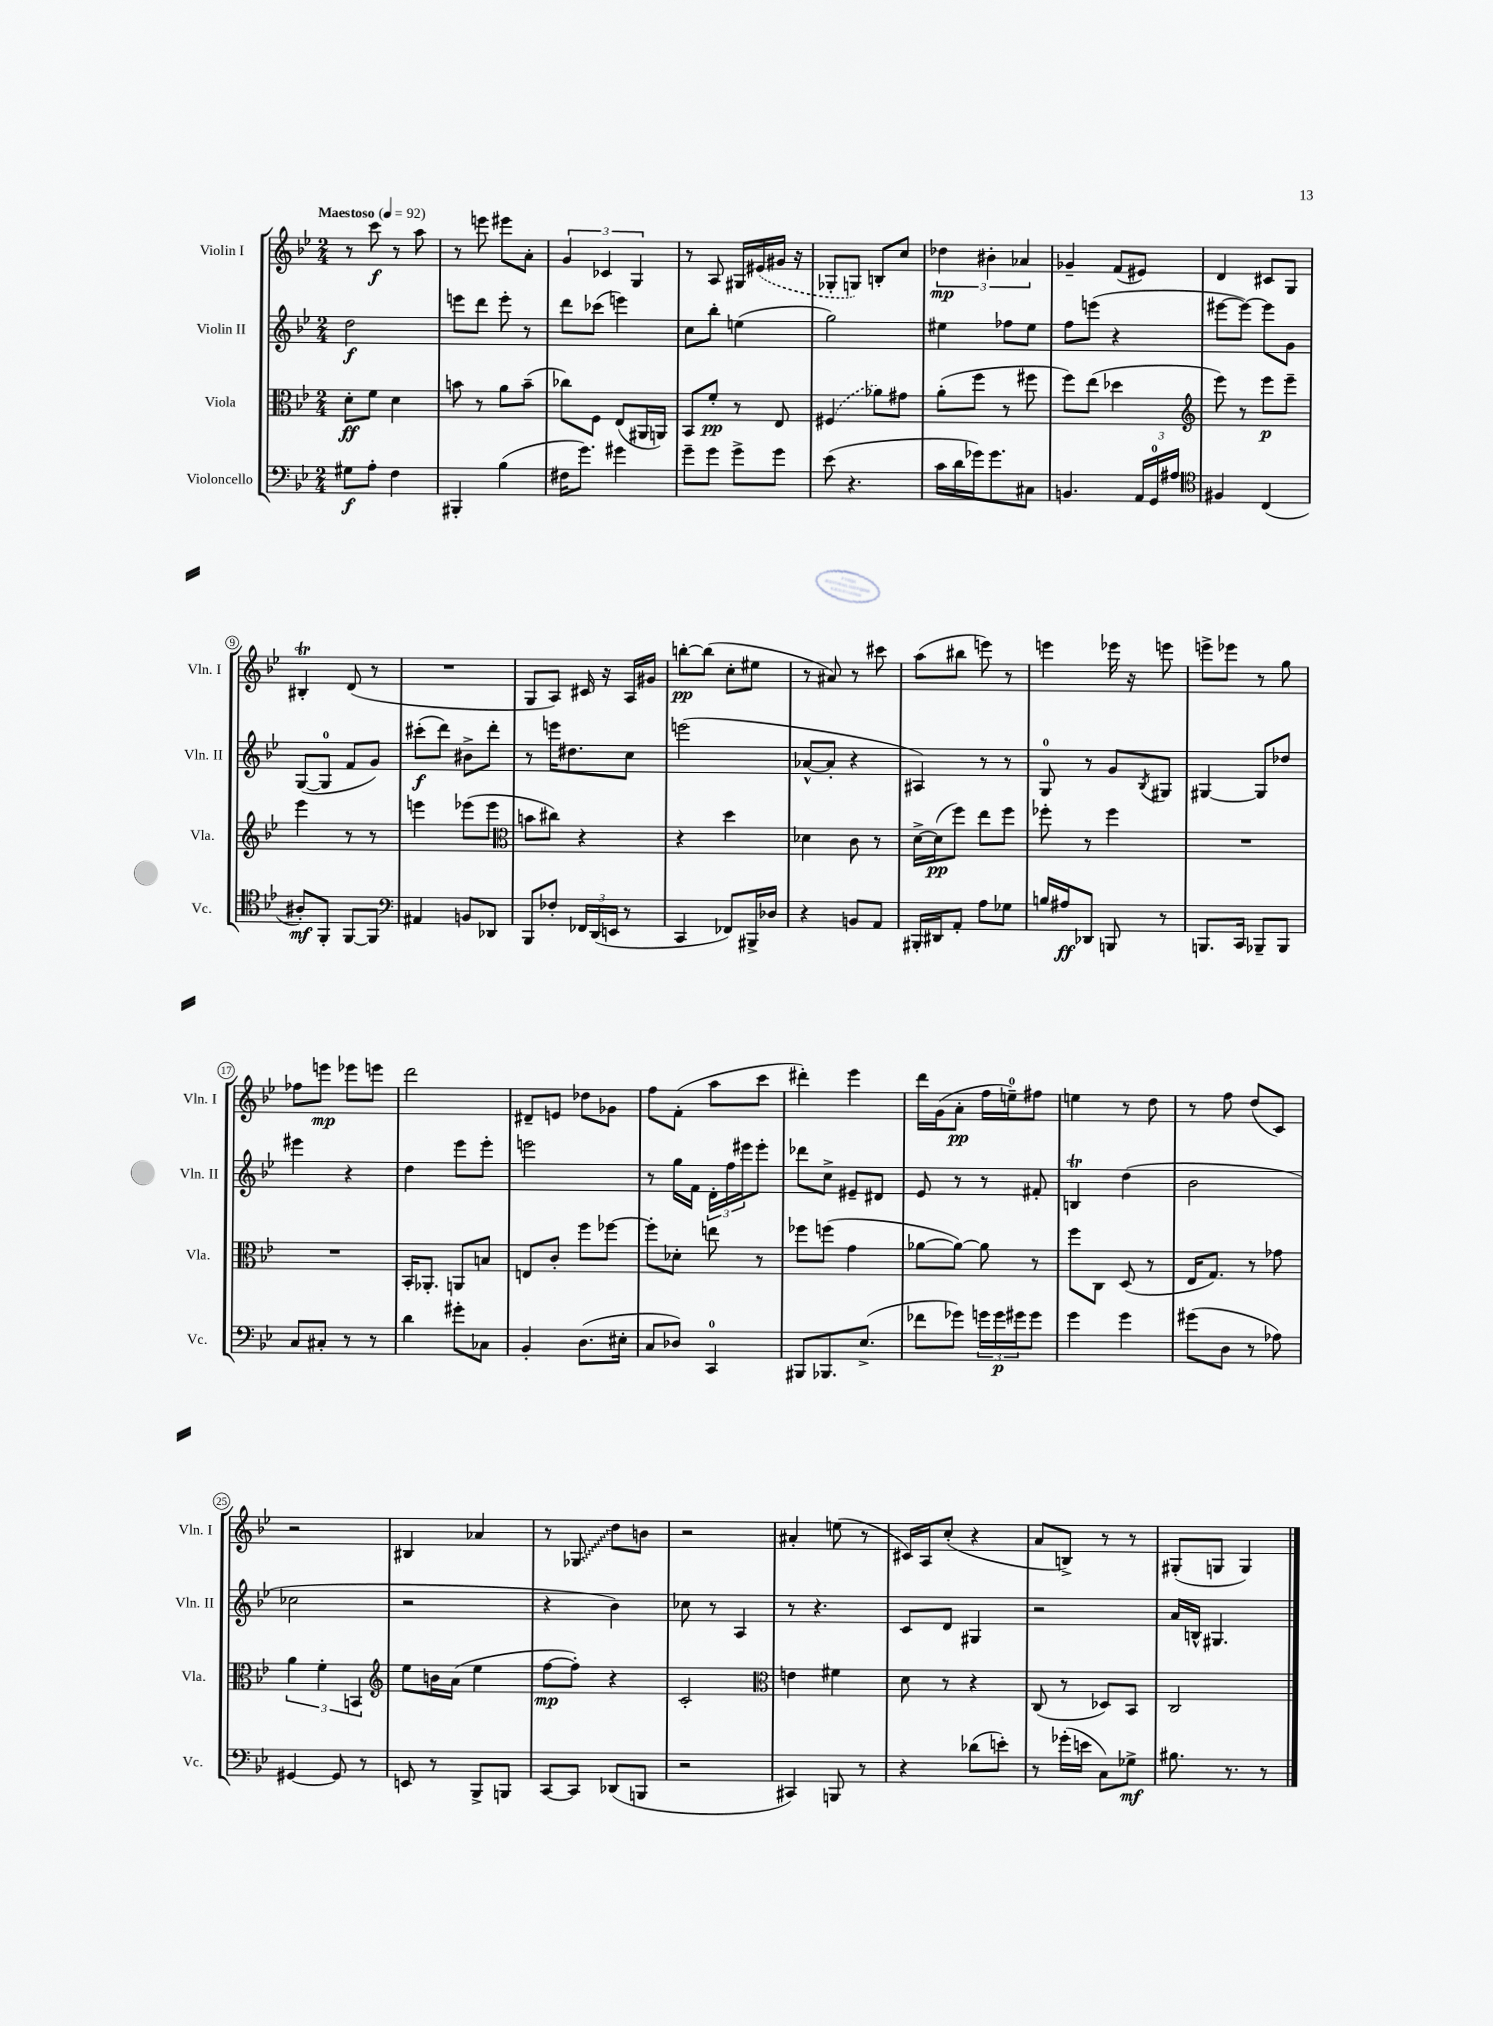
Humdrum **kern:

**kern	**kern	**kern	**kern
*staff4	*staff3	*staff2	*staff1
*clefF4	*clefC3	*clefG2	*clefG2
*k[b-e-]	*k[b-e-]	*k[b-e-]	*k[b-e-]
*M2/4	*M2/4	*M2/4	*M2/4
*MM92	*MM92	*MM92	*MM92
8G#\L	8d'\L	2dd\	8r
8A'\J	8f\J	.	8ccc\
4F\	4d\	.	8r
.	.	.	8aa\
=	=	=	=
4BBB#'/	8b\	8eee\L	8r
.	8r	8ddd\J	8eee\
(4B-\	8a\L	8eee'\	8eee#\L
.	(8b~\J	8r	8a'\J
=	=	=	=
16F#\LK	8cc-\L)	8ddd\L	6g/
8.g\J)	.	.	.
.	8F\J	(8ccc-\J	.
.	.	.	6c-/
4g#\	(8E-/L	4eee\)	.
.	.	.	6G/
.	16AA#/L	.	.
.	16AA/JJ)	.	.
=	=	=	=
8g~\L	8BB-/L	8cc\L	8r
8g\J	8f'/J	8bb-'\J	8A/
8g^\L	8r	(4ee\	16G#/LL
.	.	.	(16e#/
8g\J	8E-/	.	16g#/JJ
.	.	.	16r
=	=	=	=
(8e-\	(4F#/	2gg\)	8G-'/L
4.r	.	.	8G/J)
.	8a-\L)	.	8B'/L
.	8g#\J	.	8cc/J
=	=	=	=
16c\LL	(8a'\L	4ee#\	6dd-\
16d\	.	.	.
16g-\J)	8ff\J	.	.
.	.	.	6b#'\
8.g-\	.	.	.
.	8r	8ff-\L	.
.	.	.	6a-/
8C#\J	8ff#\	8ee#\J	.
=	=	=	=
4.BB/	8ff\L)	8ff\L	4g-~/
.	(8ee-\J	(8eee\J	.
.	4dd-\	4r	(8f/L
24AA/LL	.	.	8e#/J)
24GG/	.	.	.
24A#/JJ	.	.	.
=	=	=	=
*clefC4	*clefG2	*	*
4F#/	8eee-\)	[8eee#\L	4d/
.	8r	8eee#\_J)	.
(4C/	8eee-\L	8eee#\]L	8c#/L
.	8eee-~\J	8g\J	8G/J
=	=	=	=
8A#'/L)	4eee-\	([8G/L	4B#'/
8FF'/J	.	8G/]J	.
[8FF/L	8r	8f/L	(8d/
8FF/]J	8r	8g/J)	8r
=	=	=	=
*clefF4	*	*	*
4AA#/	4eee\	(8ccc#'\L	2r
.	.	8ddd\J)	.
8BB/L	(8eee-\L	8b#^\L	.
8DD-/J	8eee-\J	8ddd'\J	.
=	=	=	=
*	*clefC3	*	*
8BBB-/L	8b\L	8r	8G/L
8F-'/J	8cc#\J)	16eee\LK	8A/J)
.	.	8.dd#\	.
24FF-/LL	4r	.	16c#/
(24DD/	.	.	.
.	.	.	16r
24EE/JJ	.	.	.
8r	.	8cc\J	16A/LL
.	.	.	16g#/JJ
=	=	=	=
4CC/	4r	(2eee\	[8bb'\L
.	.	.	(8bb\]J
8FF-/L)	4dd\	.	8cc'\L
16BBB#^/L	.	.	8ee#\J
16D-/JJ	.	.	.
=	=	=	=
4r	4d-\	[8a-^^/L	8r
.	.	8a-'/]J	8a#/)
8BB/L	8c\	4r	8r
8AA/J	8r	.	8ccc#\
=	=	=	=
16BBB#'/LL	[16d^\LL	4A#/)	(8aa\L
16DD#/J	(16d\]J	.	.
8AA'/J	8ff\J)	.	8bb#\J
8A\L	8ee-\L	8r	8eee\)
8G-\J	8ff\J	8r	8r
=	=	=	=
16B/LL	8ff-'\	8G/	4eee\
16A#/J	.	.	.
8DD-/J	8r	8r	.
8BBB/	4ff-\	8g/L	16eee-\
.	.	.	16r
.	.	8qB-/	.
8r	.	8G#/J	8eee\
=	=	=	=
8.BBB/L	2r	[4G#/	8eee^\L
.	.	.	8eee-\J
16CC/Jk	.	.	.
8BBB-~/L	.	8G#/]L	8r
8BBB-/J	.	8dd-/J	8gg\
=	=	=	=
8C/L	2r	4eee#\	8ff-\L
8C#'/J	.	.	8eee\J
8r	.	4r	8eee-\L
8r	.	.	8eee\J
=	=	=	=
4d\	16BB-'/LK	4dd\	2ddd\
.	8.AA-'/J	.	.
8g#'\L	8AA/L	8eee-\L	.
8C-\J	8B/J	8eee-'\J	.
=	=	=	=
4BB-'/	8E/L	2eee\	8d#~/L
.	8c'/J	.	8e/J
(8.D\L	8ff\L	.	8dd-\L
.	[8ff-\J	.	8g-\J
16E#'\Jk	.	.	.
=	=	=	=
8C/L	8ff-'\]L	8r	8ff\L
8D-/J)	8d-'\J	16gg\LL	(8f'\J
.	.	16f\JJ	.
4CC/	8ee\	24d'\LL	8aa\L
.	.	24ff\	.
.	.	24eee#\J	.
.	8r	8eee#'\J	8ccc\J
=	=	=	=
8BBB#/L	8ff-\L	8ddd-\L	4ddd#'\)
8.BBB-/	(8ff\J	8cc^\J	.
.	4g\	8e#~/L	4eee-\
(8.E-^/J	.	.	.
.	.	8d#/J	.
=	=	=	=
8f-\L	[8a-\L	8e-/	16ddd\LL
.	.	.	(16g\J
8g-\J)	8a-\_J)	8r	8a'\J
24g\LL	8a-\]	8r	16ff\LL
24g\	.	.	.
.	.	.	16ee~\J)
24g#\J	.	.	.
8g#\J	8r	8f#'/	8ff#\J
=	=	=	=
4g\	8ff\L	4B/	4ee\
.	8C\J	.	.
4g\	(8D/	(4dd\	8r
.	8r	.	8dd\
=	=	=	=
(8g#\L	16E-/LK	2b-\	8r
.	8.G/J)	.	.
8D\J	.	.	8ff\
8r	8r	.	(8dd/L
8A-\)	8g-\	.	8c/J)
=	=	=	=
[4GG#/	6a\	2cc-\	2r
.	6f'\	.	.
8GG#/]	.	.	.
.	6BB/	.	.
8r	.	.	.
=	=	=	=
*	*clefG2	*	*
8EE/	8ee-\L	2r	4B#/
8r	16b\L	.	.
.	(16a\JJ	.	.
8BBB-^/L	4ee-\	.	4a-/
8BBB/J	.	.	.
=	=	=	=
[8CC/L	[8ff\L	4r	8r
8CC/]J	8ff'\]J)	.	8G-/
(8DD-/L	4r	4b-\)	8dd\L
8BBB/J	.	.	8b\J
=	=	=	=
2r	2c'/	8cc-\	2r
.	.	8r	.
.	.	4A/	.
=	=	=	=
*	*clefC3	*	*
4CC#/)	4e\	8r	4a#'/
.	.	4.r	.
8BBB/	4f#\	.	(8ee\
8r	.	.	8r
=	=	=	=
4r	8d\	8c/L	16c#/LL)
.	.	.	16A/J
.	8r	8d/J	(8cc'/J
(8d-\L	4r	4G#/	4r
8e'\J)	.	.	.
=	=	=	=
8r	(8C/	2r	8a/L
(16g-'\LL	8r	.	8B^/J)
16e\JJ	.	.	.
8C\L)	8D-/L)	.	8r
8G-^\J	8BB-/J	.	8r
=	=	=	=
8.B#\	2C/	16a/LL	(8G#'/L
.	.	16B^^/JJ	.
.	.	4.G#/	8G/J
8.r	.	.	.
.	.	.	4G/)
8r	.	.	.
==	==	==	==
*-	*-	*-	*-
